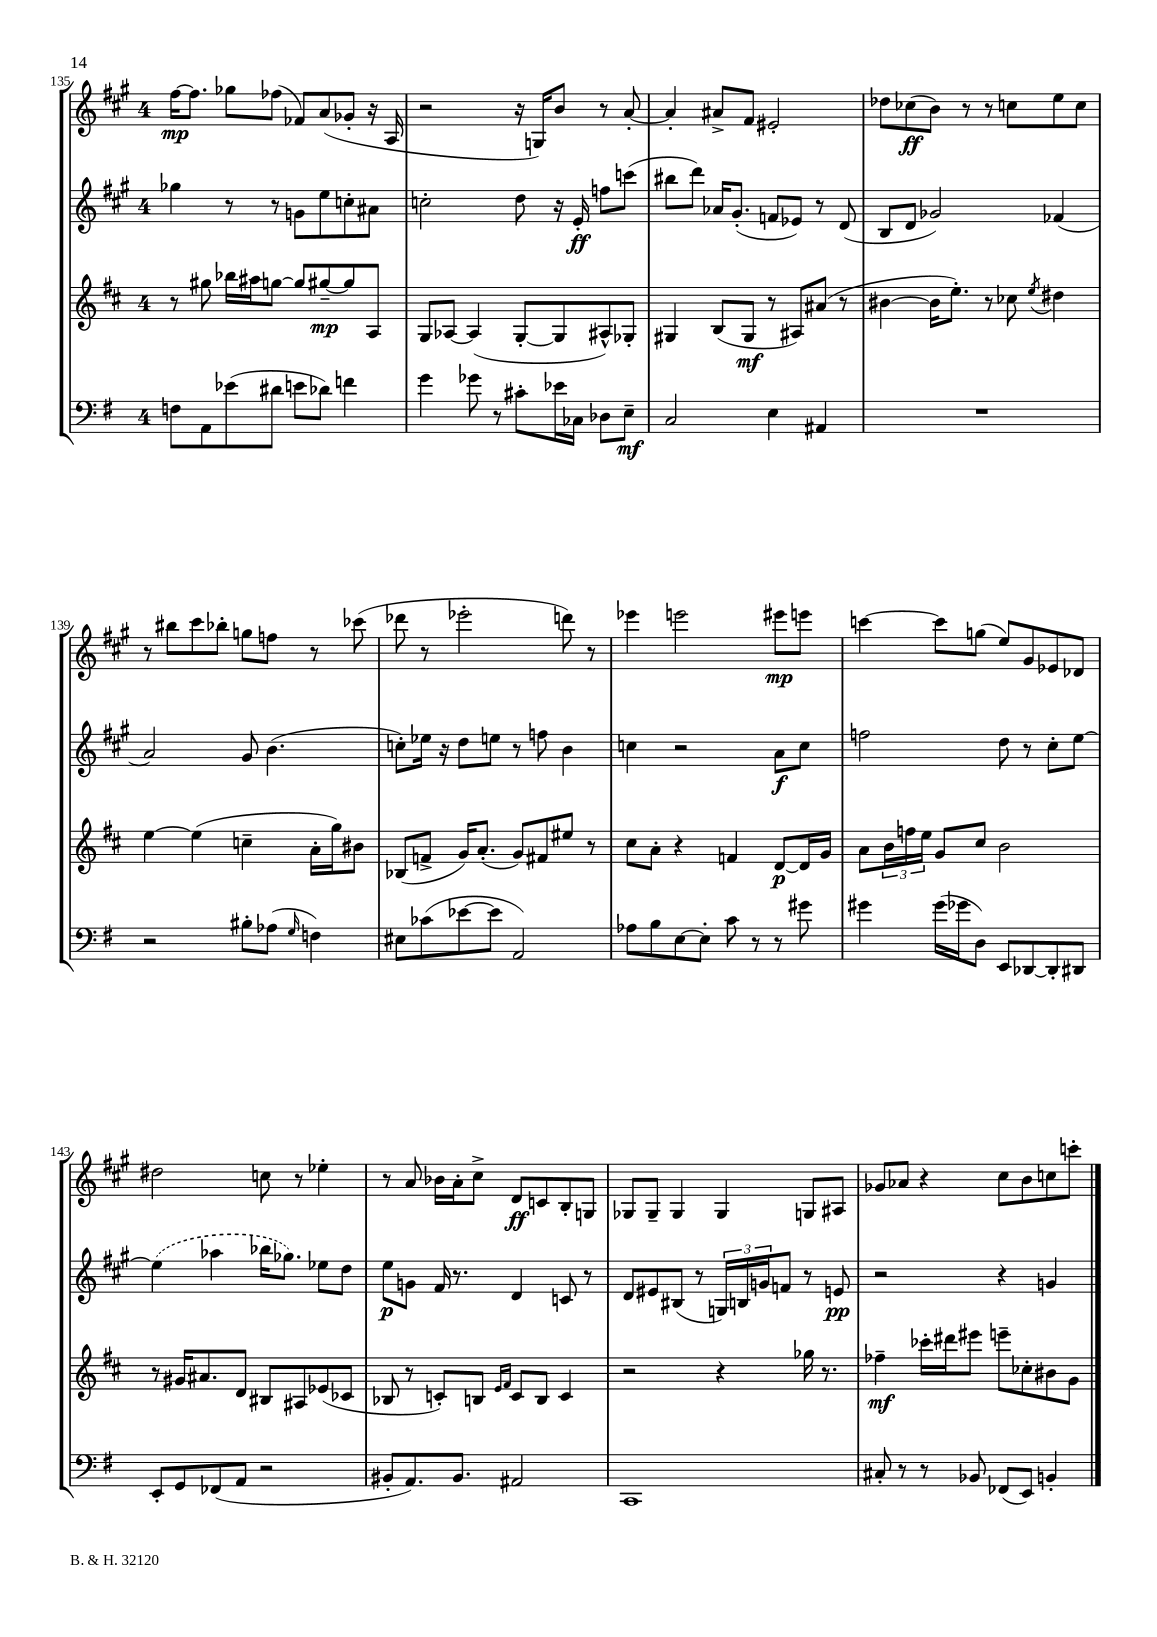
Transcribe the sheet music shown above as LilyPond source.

<<
\new StaffGroup <<
\new Staff = "s0" {
    \clef treble \key a \major \once \override Staff.TimeSignature.style = #'single-digit \time 4/4
    fis''16~\mp fis''8. ges''8 fes''8( fes'8) a'8( ges'8-. r16 a16 |
    r2 r16 g16) b'8 r8 a'8~-. |
    a'4-. ais'8-> fis'8 eis'2-. |
    des''8 ces''8\ff( b'8) r8 r8 c''8 e''8 c''8 |
    r8 bis''8 cis'''8 bes''8-. g''8 f''8 r8 ces'''8( |
    des'''8 r8 ees'''2-. d'''8) r8 |
    ees'''4 e'''2 eis'''8\mp e'''8 |
    c'''4~ c'''8 g''8( e''8) gis'8 ees'8 des'8 |
    dis''2 c''8 r8 ees''4-. |
    r8 a'8 bes'16 a'16-. cis''8-> d'8\ff c'8 b8-. g8 |
    ges8 ges8-- ges4 ges4 g8 ais8 |
    ges'8 aes'8 r4 cis''8 b'8 c''8 c'''8-. \bar "|." |
}
\new Staff = "s1" {
    \clef treble \key a \major \once \override Staff.TimeSignature.style = #'single-digit \time 4/4
    ges''4 r8 r8 g'8 e''8 c''8-. ais'8 |
    c''2-. d''8 r16 e'16-.\ff f''8 c'''8( |
    bis''8 d'''8) aes'16 gis'8.-.( f'8 ees'8) r8 d'8( |
    b8 d'8 ges'2) fes'4( |
    a'2) gis'8 b'4.( |
    c''8-.) ees''16 r16 d''8 e''8 r8 f''8 b'4 |
    c''4 r2 a'8\f c''8 |
    f''2 d''8 r8 cis''8-. e''8~ |
    \once \slurDashed e''4( aes''4 bes''16 ges''8.) ees''8 d''8 |
    e''8\p g'8 fis'16 r8. d'4 c'8 r8 |
    d'8 eis'8 bis8( r8 \tuplet 3/2 { g16) b16 g'16 } f'8 r8 e'8\pp |
    r2 r4 g'4 \bar "|." |
}
\new Staff = "s2" {
    \clef treble \key d \major \once \override Staff.TimeSignature.style = #'single-digit \time 4/4
    r8 gis''8 bes''16 ais''16 g''8~ g''8 gis''8~--\mp gis''8 a8 |
    g8 aes8~ aes4( g8~-. g8 ais8-^) ges8-. |
    gis4 b8( gis8\mf r8 ais8) ais'8( r8 |
    bis'4~ bis'16 e''8.-.) r8 ces''8 \acciaccatura { e''8 } dis''4 |
    e''4~ e''4( c''4-- a'16-. g''16) bis'8 |
    bes8( f'8-> g'16) a'8.-.( g'8) fis'8 eis''8 r8 |
    cis''8 a'8-. r4 f'4 d'8~\p d'16 g'16 |
    a'8 \tuplet 3/2 { b'16 f''16 e''16 } g'8 cis''8 b'2 |
    r8 gis'16 ais'8. d'8 bis8 ais8 ees'8( ces'8 |
    bes8 r8 c'8-.) b8 \grace { e'16 fis'16 } c'8 b8 c'4 |
    r2 r4 ges''16 r8. |
    fes''4--\mf ces'''16-. dis'''16 eis'''8 e'''8-- ces''8-. bis'8 g'8 \bar "|." |
}
\new Staff = "s3" {
    \clef bass \key g \major \once \override Staff.TimeSignature.style = #'single-digit \time 4/4
    f8 a,8 ees'8( dis'8 e'8 des'8) f'4 |
    g'4 ges'8 r8 cis'8-. ees'16 ces16 des8 e8--\mf |
    c2 e4 ais,4 |
    R1 |
    r2 bis8-. aes8( \grace { g16 } f4) |
    eis8 ces'8( ees'8~ ees'8 a,2) |
    aes8 b8 e8~ e8-. c'8 r8 r8 gis'8 |
    gis'4 gis'16( ges'16 d8) e,8 des,8~ des,8-. dis,8 |
    e,8-. g,8 fes,8( a,8 r2 |
    bis,8-. a,8.) bis,8. ais,2 |
    c,1 |
    cis8-. r8 r8 bes,8 fes,8( e,8) b,4-. \bar "|." |
}
>>
>>
\layout { \context { \Score currentBarNumber = #135 } }
